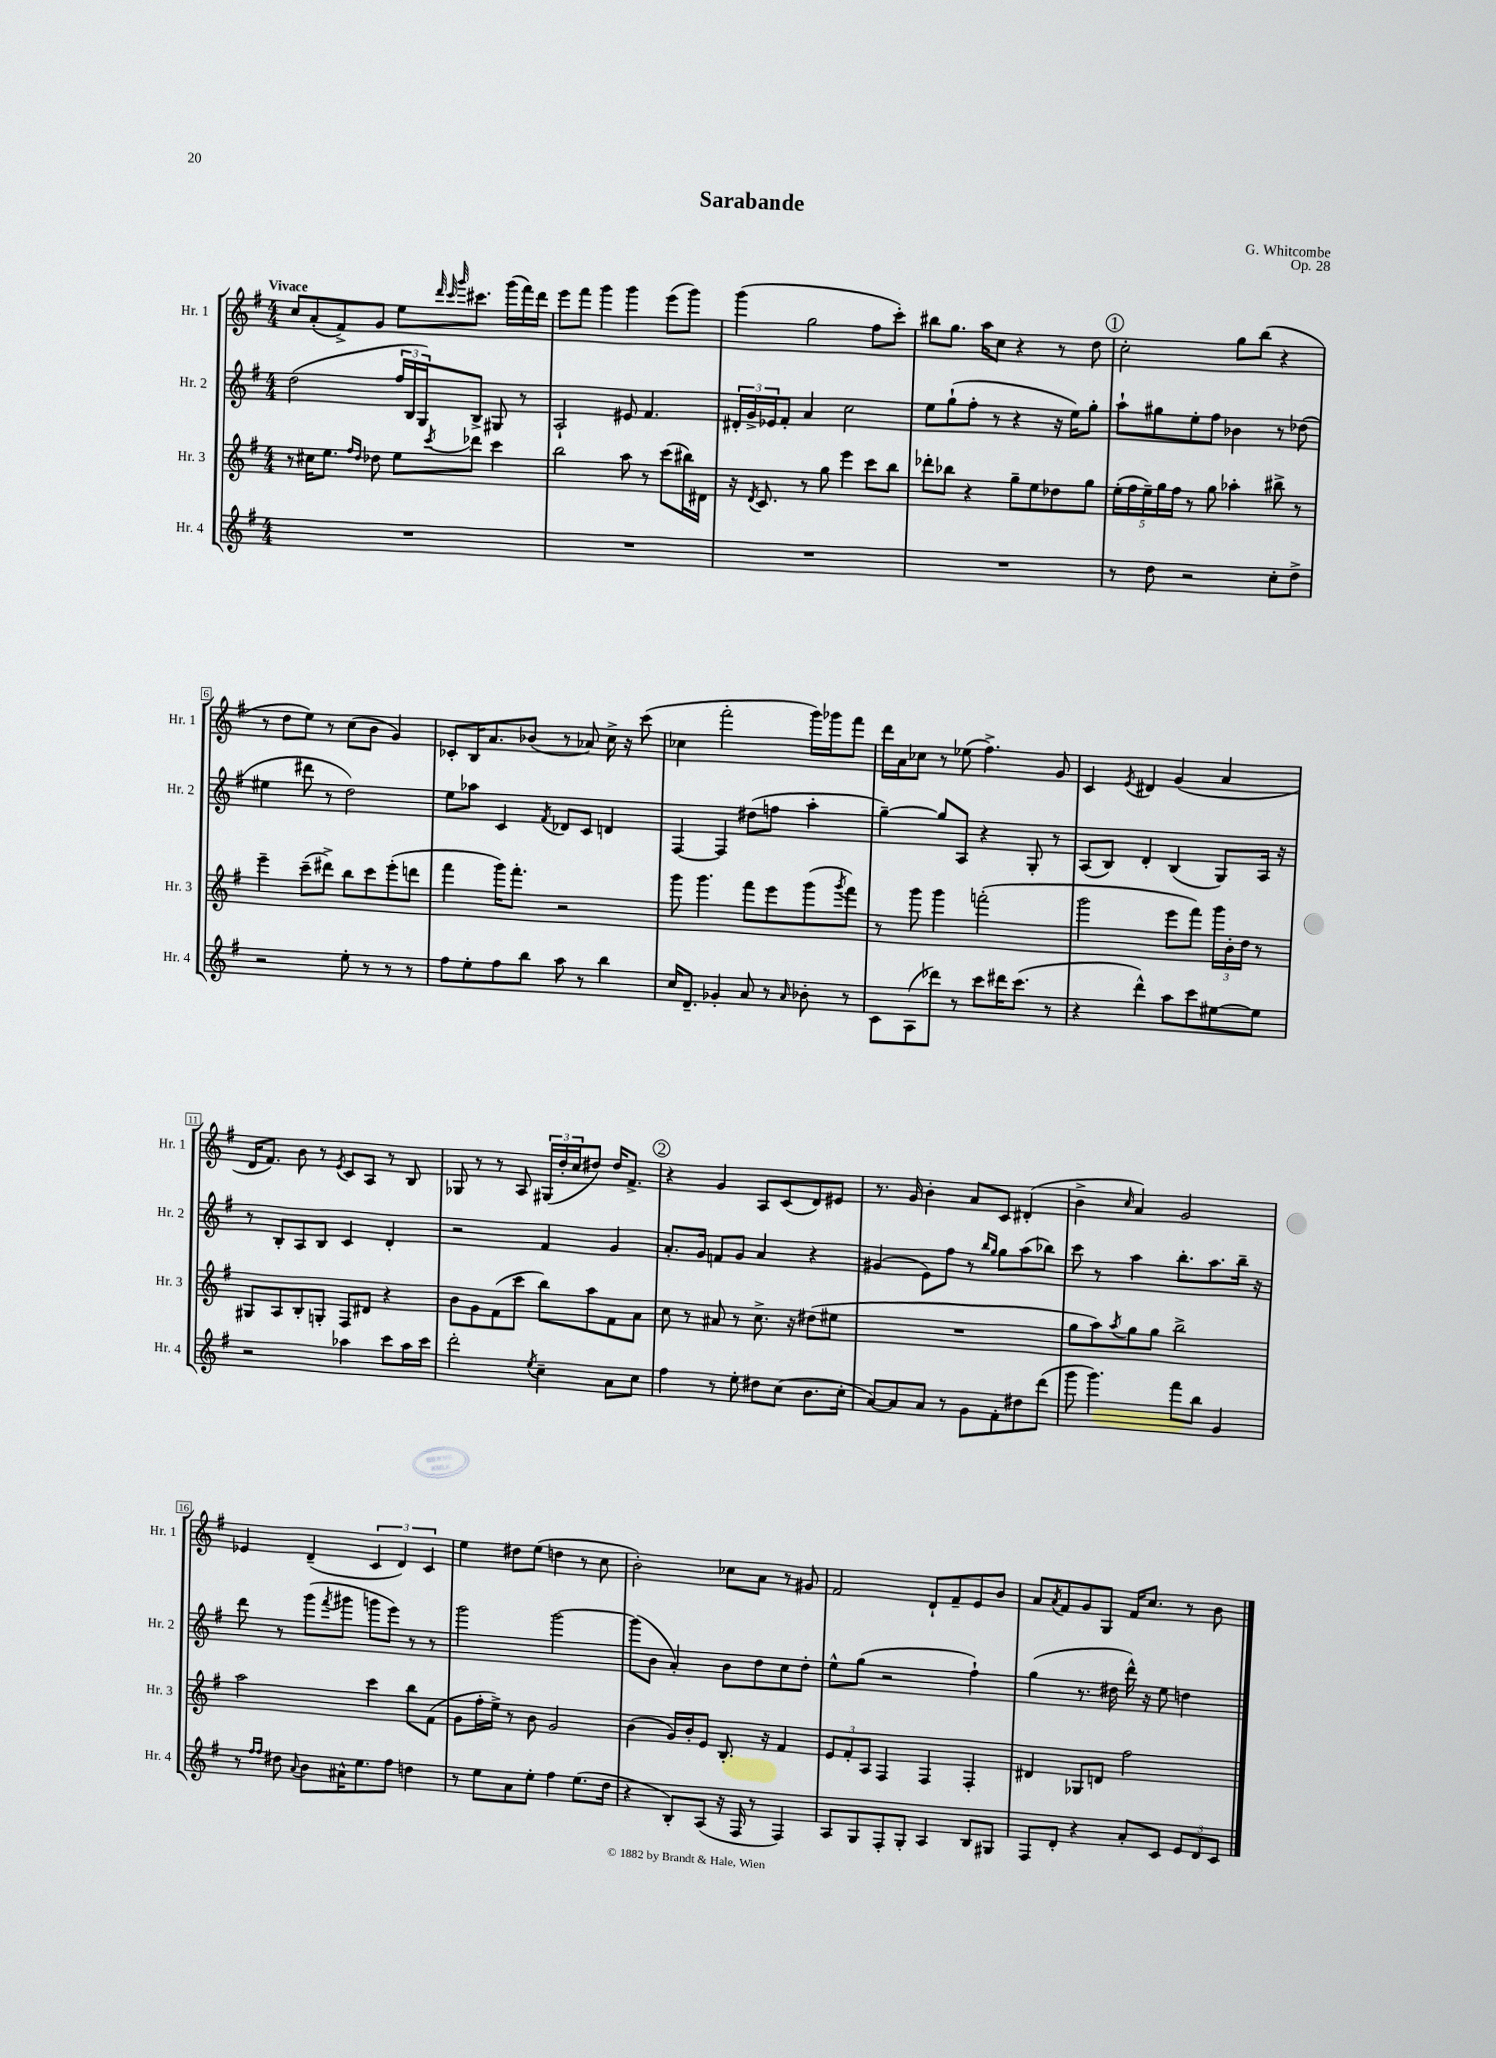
\header { title = "Sarabande" composer = "G. Whitcombe" opus = "Op. 28" }
<<
\new StaffGroup <<
\new Staff = "s0" \with { instrumentName = "Hr. 1" shortInstrumentName = "Hr. 1" } {
    \clef treble \key g \major \numericTimeSignature \time 4/4 \tempo "Vivace"
    c''8 a'8-.( fis'8->) g'8 e''8 \grace { d'''32 c'''32 g'''32 } cis'''8. g'''16( fis'''16) d'''16 |
    e'''8 fis'''8 g'''4 g'''4 e'''8( g'''8) |
    g'''4( g''2 fis''8 c'''8-.) |
    bis''8 g''8. a''16 c''8 r4 r8 d''8 |
    \mark \markup { \circle "1" } c''2-. g''8 b''8( r4 |
    r8 d''8 e''8) r8 c''8( b'8 g'4) |
    ces'8-. b16 a'8. bes'8( r8 aes'8) c''16-> r16 c'''8( |
    ces''4 fis'''2-. g'''16) ges'''16 fis'''8 |
    d'''16 a'16 ces''8 r8 ees''8( fis''4.->) g'8 |
    c'4 \acciaccatura { e'8 } dis'4 g'4( a'4 |
    d'16 fis'8.) b'8 r8 \acciaccatura { e'8 } c'8 a8 r8 b8 |
    ges8 r8 r8 a8 \tuplet 3/2 { gis16( d''16-. c''16 } dis''8) dis''16 fis'8.-> |
    \mark \markup { \circle "2" } r4 g'4 a8 c'8( d'8) eis'8 |
    r8. g'16 b'4-. a'8 c'8 dis'4-.( |
    b'4-> \grace { c''16 } a'4) g'2 |
    ees'4 d'4--( \tuplet 3/2 { c'4 d'4) c'4 } |
    e''4 dis''8 e''8( d''4 r8 c''8 |
    b'2-.) ces''8 a'8 r8 gis'8 |
    fis'2 d'8-! fis'8-- e'8 b'8 |
    a'8 \acciaccatura { a'8 } fis'8 g'8 g8 fis'16 c''8. r8 b'8 \bar "|." |
}
\new Staff = "s1" \with { instrumentName = "Hr. 2" shortInstrumentName = "Hr. 2" } {
    \clef treble \key g \major \numericTimeSignature \time 4/4
    d''2( \tuplet 3/2 { fis''16 b16 g16) } b8-> gis8 r8 |
    a2-! eis'8 fis'4. |
    \tuplet 3/2 { dis'16-. g'16-> ees'16 } fis'8-. a'4 c''2 |
    e''8 g''8-!( fis''8-. r8 r4 r16 e''16) g''8-. |
    \mark \markup { \circle "1" } a''8-! gis''8 e''8-. fis''8 bes'4 r8 des''8( |
    eis''4 dis'''8 r8 d''2) |
    e''8 aes''8 c'4 \acciaccatura { fis'8 } des'8 c'8 d'4 |
    fis4~ fis4 dis''8( f''8 a''4-. |
    g''4~--) g''8 a8 r4 g8-. r8 |
    a8( b8) d'4-. b4( g8) a16 r16 |
    r8 b8-. a8 b8 c'4 d'4-. |
    r2 fis'4 g'4 |
    \mark \markup { \circle "2" } a'8.-. g'16 f'8 g'8 a'4 r4 |
    gis'4( e'8) fis''8 r8 \grace { b''16 g''16 } g''8 a''8( bes''8) |
    c'''8 r8 a''4 b''8.-. a''8. b''16-- r16 |
    d'''8 r8 g'''8( \acciaccatura { fis'''8 } gis'''8 g'''8 e'''8) r8 r8 |
    g'''2 g'''2~ |
    g'''8( b'8 a'4-.) b'8 d''8 c''8 d''8-. |
    e''8-^ g''8( r2 fis''4-!) |
    g''4( r8. dis''16 d'''16-^) r16 e''8 d''4 \bar "|." |
}
\new Staff = "s2" \with { instrumentName = "Hr. 3" shortInstrumentName = "Hr. 3" } {
    \clef treble \key g \major \numericTimeSignature \time 4/4
    r8 cis''16 e''8. \grace { fis''16 d''16 } des''8 e''8 \acciaccatura { c'''8 } des'''8 c'''4 |
    b''2 a''8 r8 c'''8( bis''16) dis'16 |
    r16 \acciaccatura { d'8 } c'8. r8 g''8 e'''4 c'''8 b''8 |
    des'''8-. bes''8 r4 g''8-- e''8 des''8 g''8 |
    \mark \markup { \circle "1" } \tuplet 5/4 { e''16-.( fis''16 e''16--) g''16 fis''16 } r8 g''8 aes''4-. bis''8-> r8 |
    e'''4-- c'''8--( dis'''8->) b''8 c'''8 e'''8-.( d'''8 |
    fis'''4 g'''16) fis'''8.-. r2 |
    g'''8 g'''4. fis'''8 e'''8 g'''8( \acciaccatura { g'''8 } fis'''8) |
    r8 g'''8 g'''4 f'''2-.( |
    g'''2 e'''8 fis'''8) \tuplet 3/2 { g'''16 b'16-. d''16 } r8 |
    gis8 a8 b8-. g8-. fis8 dis'8 r4 |
    b'8 g'8 fis'8( c'''8 b''8) a''8 fis'8 a'8 |
    \mark \markup { \circle "2" } c''8 r8 ais'8 r8 c''8.-> r16 dis''8( eis''8 |
    R1 |
    g''8 a''8) \acciaccatura { a''8 } g''8 g''8 b''2-> |
    a''2 c'''4 b''8 fis'8( |
    g'8 fis''16-. e''16->) r8 b'8 g'2 |
    b'4( g'16) b'16-. e'8 b8.-. r16 fis'4 |
    \tuplet 3/2 { e'8 fis'8-. a8 } fis4 fis4 fis4-. |
    dis'4 ges8 d'8 fis''2 \bar "|." |
}
\new Staff = "s3" \with { instrumentName = "Hr. 4" shortInstrumentName = "Hr. 4" } {
    \clef treble \key g \major \numericTimeSignature \time 4/4
    R1 |
    R1 |
    R1 |
    R1 |
    \mark \markup { \circle "1" } r8 d''8 r2 c''8-. d''8-> |
    r2 e''8-. r8 r8 r8 |
    fis''8 e''8-. fis''8 b''8 a''8 r8 b''4 |
    c''16 d'8.-- ges'4-. a'8 r8 \grace { a'16 } bes'8-. r8 |
    c'8 a8( des'''8) r8 c'''8 dis'''16 c'''8.( r8 |
    r4 d'''4-^) a''8 c'''8 eis''8~ eis''8 |
    r2 aes''4 c'''8 aes''16 c'''16 |
    d'''2-. \acciaccatura { e''8 } c''4-- a'8 c''8 |
    \mark \markup { \circle "2" } fis''4 r8 e''8-. dis''8 c''8( b'8. c''16-. |
    a'8~) a'8 a'8 r8 g'8 fis'8-. dis''8 d'''8( |
    g'''8 g'''4.) fis'''8 b''8 g'4 |
    r8 \grace { fis''16 fis''16 } dis''8 \appoggiatura { a'8 } b'8 ais'16-^ e''8. fis''8 d''4 |
    r8 e''8 a'8 e''8-. fis''4 e''8.( d''16 |
    r4 b8-.) a8( r16 fis16 r8 fis4) |
    a8 g8 fis8-. g8-. a4 b8 gis8 |
    fis8 d'8-. r4 a'8-. c'8 \tuplet 3/2 { e'8 d'8 c'8 } \bar "|." |
}
>>
>>
\layout { \context { \Score \override BarNumber.stencil = #(make-stencil-boxer 0.1 0.3 ly:text-interface::print) } }
